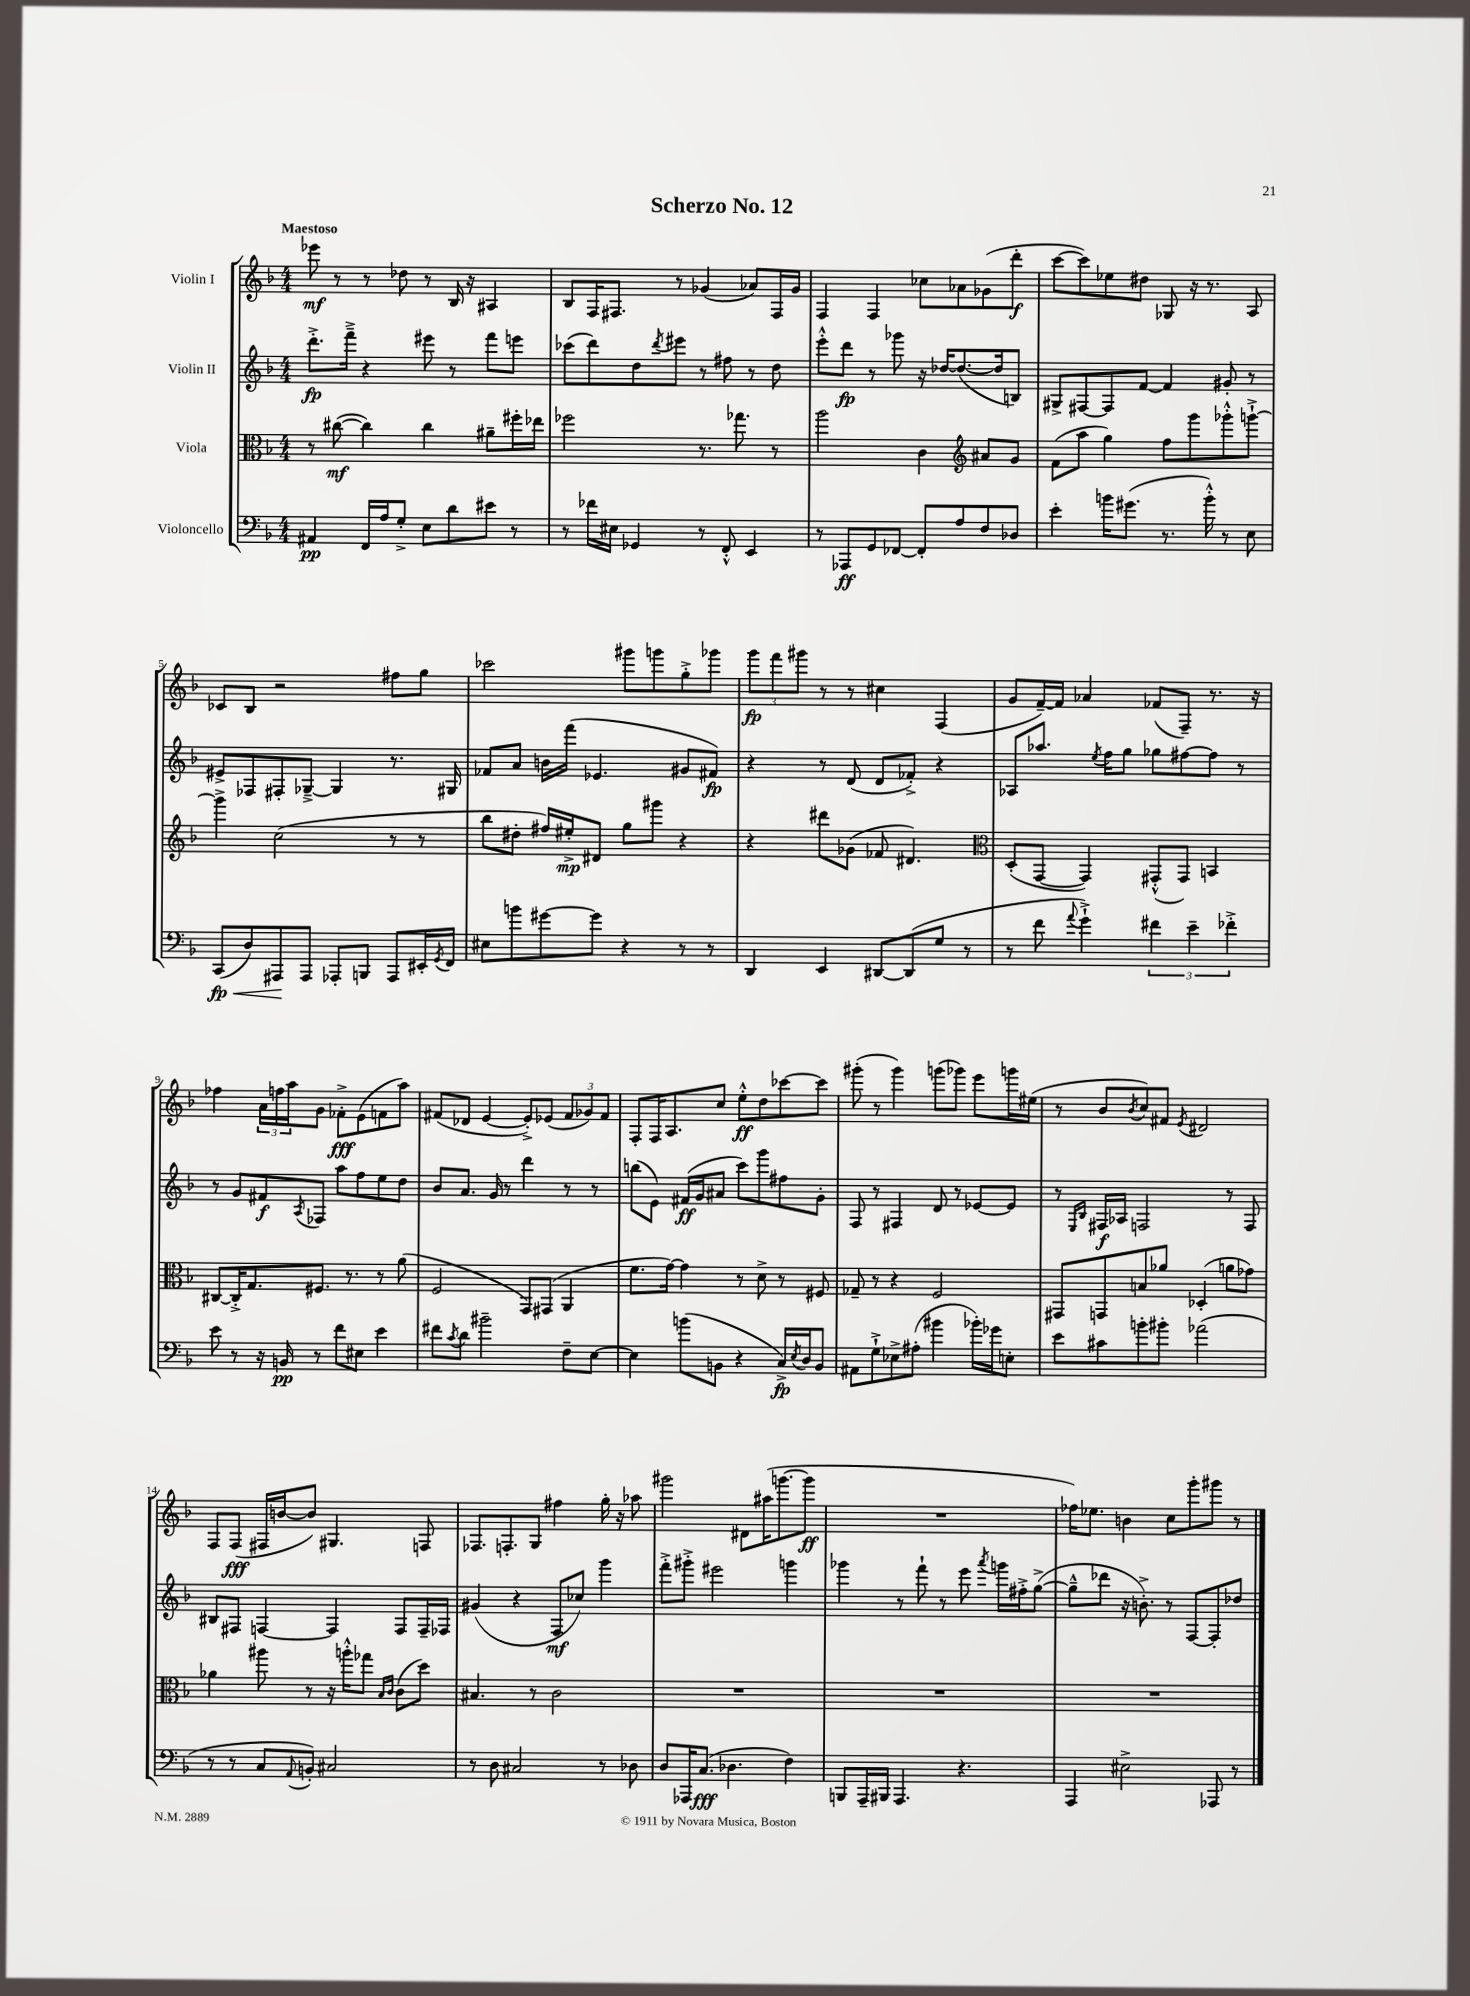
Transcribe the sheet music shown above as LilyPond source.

\header { title = "Scherzo No. 12" }
<<
\new StaffGroup <<
\new Staff = "s0" \with { instrumentName = "Violin I" } {
    \clef treble \key f \major \numericTimeSignature \time 4/4 \tempo "Maestoso"
    ees'''8\mf r8 r8 des''8 r8 bes16 r16 ais4 |
    bes8 f16 fis8. r8 ges'4( aes'8) fis16 ges'16 |
    f4 f4 ces''8 aes'8 ges'8( d'''8-.\f |
    c'''8~ c'''8) ees''8 dis''8 ges8 r16 r8. a8 |
    ces'8 bes8 r2 fis''8 g''8 |
    ces'''2 gis'''8 g'''8 g''8-.-> ges'''8 |
    \tuplet 3/2 { g'''8\fp f'''8 gis'''8 } r8 r8 cis''4 f4( |
    g'8 f'16~--) f'16 aes'4 fes'8( f8--) r8. r16 |
    fes''4 \tuplet 3/2 { a'16 f''16 a''16 } g'8 fes'8-.->\fff e'8( f'8 a''8) |
    fis'8( des'8 e'4~ e'8-.->) ees'8( \tuplet 3/2 { fis'8 ges'8) fis'8 } |
    f8-. f16 a8. c''8 e''8-.-^\ff d''8 ces'''8~ ces'''8 |
    gis'''8-.( r8 gis'''4) g'''8( ges'''8) e'''8 g'''16 eis''16( |
    r8 bes'8 \acciaccatura { bes'8 } c''8) fis'8 \acciaccatura { e'8 } dis'2 |
    f8 f8\fff( fis16 b'16~ b'8) gis4. f8 |
    fes8. f8.-. g8 fis''4 g''16-. r16 aes''8 |
    gis'''2 dis'8 ais''16( g'''8.~ g'''8\ff |
    R1 |
    fes''16) ees''8. b'4 c''8 g'''8-. gis'''8 r8 \bar "|." |
}
\new Staff = "s1" \with { instrumentName = "Violin II" } {
    \clef treble \key f \major \numericTimeSignature \time 4/4
    d'''8.-.->\fp f'''16---> r4 eis'''8 r8 f'''8 e'''8 |
    ces'''8( d'''8) d''8 \acciaccatura { d'''8 } eis'''8 r8 fis''8 r8 d''8 |
    e'''8-.-^ d'''8\fp r8 ges'''8 r16 des''16~ des''8.~( des''16 b8) |
    gis8-> fis8~ fis8 f'8~ f'4 gis'8-. r8 |
    eis'8-> fes8 fis8-. ges8~---> ges4 r8. gis16 |
    fes'8 a'8 b'16 f'''16( ees'4. gis'8 fis'8\fp) |
    r4 r8 d'8( d'8 fes'8-.->) r4 |
    aes8 aes''8. \acciaccatura { e''8 } f''16 g''8 ges''8 fis''8~ fis''8 r8 |
    r8 g'8 fis'8\f \acciaccatura { a8 } fes8 a''8 f''8 e''8 d''8 |
    bes'8 a'8. g'16 r8 d'''4 r8 r8 |
    b''8( e'8) fis'16\ff( g'16 ais'8 c'''8) g'''8 fis''8 g'8-. |
    f8 r8 fis4 d'8 r8 ees'8~ ees'8 |
    r8 \grace { e16 bes16 } fis16\f aes16 f2 r8 f8 |
    bis8 fis8 f4~ f4 f8 f16-- fes16 |
    gis'4( r4 f8\mf ces''8) g'''4 |
    f'''8-.-> gis'''8-.-> eis'''2 g'''4 |
    ges'''4 r8 f'''8-! r8 e'''8 \acciaccatura { a'''8 } g'''16 fis''16-.-> g''8~->( |
    g''8---^ des'''8 r16 b'8.-.->) r8 f8~ f8-. des''8 \bar "|." |
}
\new Staff = "s2" \with { instrumentName = "Viola" } {
    \clef alto \key f \major \numericTimeSignature \time 4/4
    r8 cis''8~\mf( cis''4) cis''4 ais'8-- fis''16-. ees''16 |
    fes''2 r8. ges''8. r8 |
    a''2 c'4 \clef treble ais'8 g'8 |
    f'8( a''8 g''4) f''8 g'''8 ges'''8-.-^ g'''8~-!-> |
    g'''4-> c''2( r8 r8 |
    bes''8 dis''8-. fis''16) eis''16-.->\mp dis'8 g''8 gis'''8 r4 |
    r4 dis'''8 ges'8( fes'8 dis'4.) |
    \clef alto d8-.( g,8~ g,4) gis,8-.-^( gis,8) b,4 |
    cis8~ cis16-.-> g8. fis8. r8. r8 a'8( |
    f2 g,8) gis,8( a,4 |
    f'8. g'16~) g'4 r8 d'8-> r8 fis8 |
    ges8-- r8 r4 f2 |
    gis,8 g,8 b8 aes'8 des4-.( a'8 ges'8) |
    aes'4 ais''8 r8 r16 a''16-.-^ ges''8 \grace { bes16 c'16 } c'8( d''8) |
    bis4. r8 c'2 |
    R1 |
    R1 |
    R1 \bar "|." |
}
\new Staff = "s3" \with { instrumentName = "Violoncello" } {
    \clef bass \key f \major \numericTimeSignature \time 4/4
    ais,4\pp f,16 a16 g8-.-> e8 d'8 eis'8 r8 |
    r8 fes'16 eis16 ges,4 r8 f,8-.-^ e,4 |
    r8 aes,,8\ff g,8 fes,8~ fes,8-. a8 f8 des8 |
    e'4-. b'16 gis'8.( r8. b'16-.-^) r8 e8 |
    c,8\fp\<( d8) ais,,8\! ais,,8 aes,,8-. b,,8 aes,,8 eis,16-. \acciaccatura { g,8 } f,16 |
    eis8 b'8 gis'8~ gis'8 r4 r8 r8 |
    d,4 e,4 dis,8~ dis,8( g8 r8 |
    r8 f'8 \appoggiatura { a'8 } g'4-!->) \tuplet 3/2 { fis'4 e'4-- fes'4-.-> } |
    e'8 r8 r16 b,16\pp r8 f'8 eis8 e'4 |
    fis'8 \acciaccatura { c'8 } d'8 bis'2-- f8-- e8~ |
    e4 b'8( b,8 r4 c16->\fp) \acciaccatura { e8 } d16 b,8 |
    ais,8 g8-!-> ees8-> ais8-.( bis'4 bes'16-.) ges'16 e8-. |
    e'8 cis'8 b'8-. bis'8-. aes'2( |
    r8 r8 c8 \appoggiatura { a,8 } b,8-.) cis2 |
    r8 d8 cis2 r8 des8 |
    d8 aes,,16 c8.\fff( des4. f4) |
    b,,8 a,,16-- bis,,16 a,,4. r4. |
    a,,4 eis2-> aes,,8 r8 \bar "|." |
}
>>
>>
